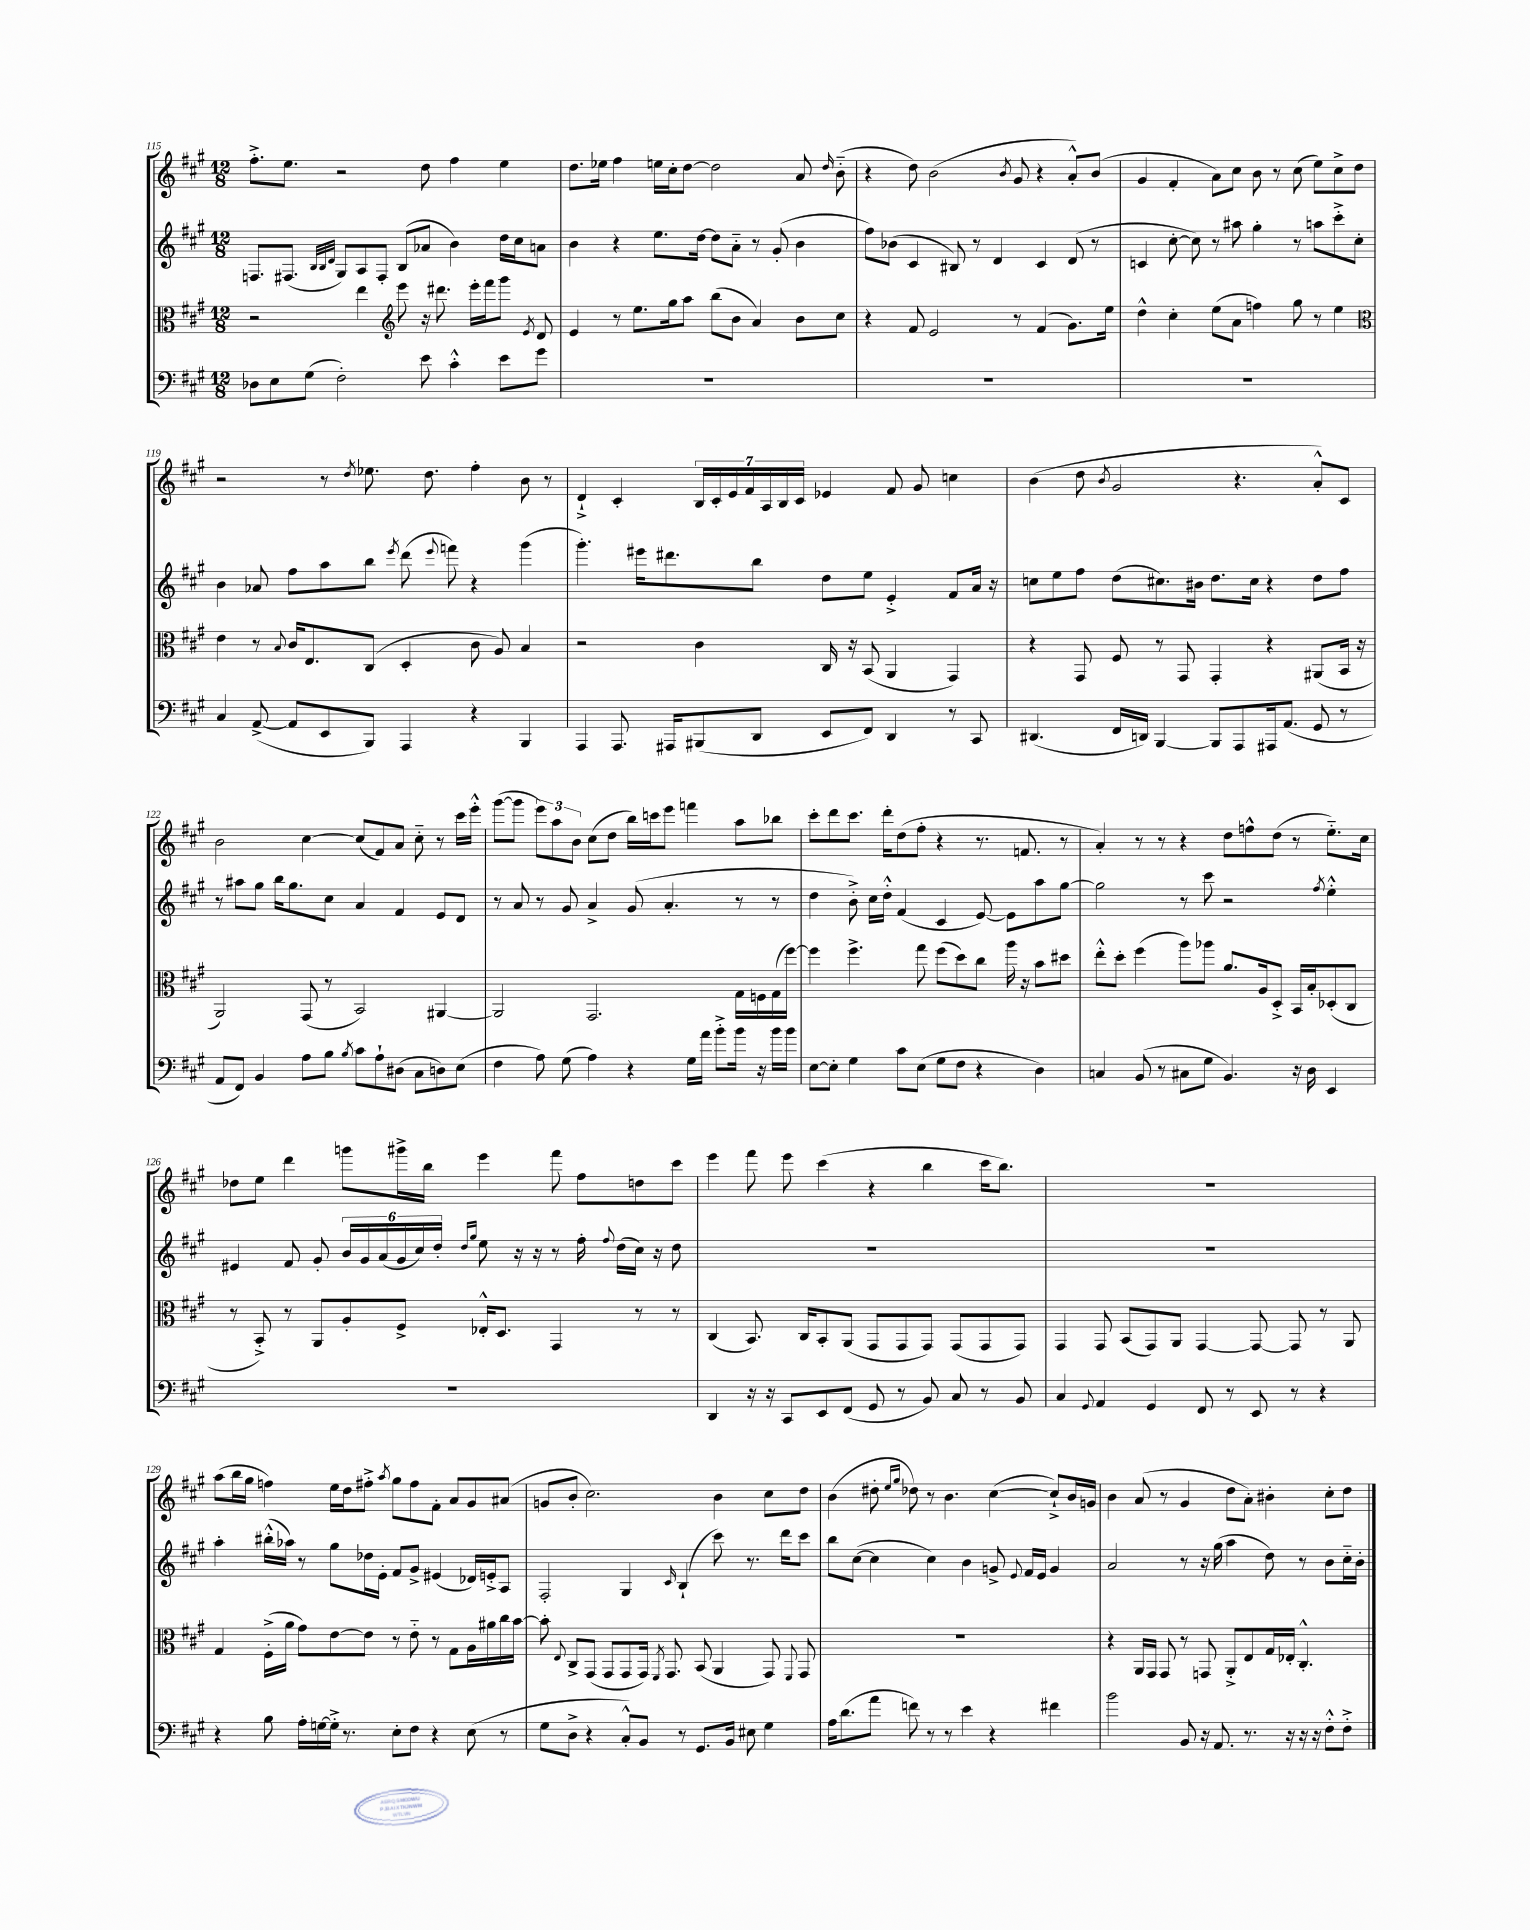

**kern	**kern	**kern	**kern
*staff4	*staff3	*staff2	*staff1
*clefF4	*clefC3	*clefG2	*clefG2
*k[f#c#g#]	*k[f#c#g#]	*k[f#c#g#]	*k[f#c#g#]
*M12/8	*M12/8	*M12/8	*M12/8
8D-	2r	8.F	8.ff#'^
8E	.	.	.
.	.	(8.F#	8.ee
(8G#	.	.	.
.	.	32qqB	.
.	.	32qqB	.
.	.	32qqd	.
2F#')	.	8G#)	2r
.	4ee	8A	.
.	.	8F#'	.
*	*clefG2	*	*
.	8eee	(8B	.
8e	16r	8a-	8dd
.	8.ddd#	.	.
4c#'^^	.	4b)	4ff#
.	16eee'	.	.
.	16fff#	.	.
8e	8ggg#	16dd	4ee
.	.	16cc#	.
.	8qe	.	.
8g#	8d	8a	.
=	=	=	=
1.r	4e	4b	8.dd
.	.	.	16ee-
.	8r	4r	4ff#
.	8.ee	.	.
.	.	8.ee	16ee
.	16gg#	.	16cc#'
.	8aa	.	[8dd
.	.	[16dd	.
.	(8bb	8dd]	2dd]
.	8b	8a'~	.
.	4a)	8r	.
.	.	(8g#'	.
.	8b	4b	8a
.	.	.	16qqdd
.	8cc#	.	(8b'~
=	=	=	=
1.r	4r	8ff#)	4r
.	.	(8b-	.
.	8f#	4c#	8dd)
.	2e	.	(2b
.	.	8B#)	.
.	.	8r	.
.	.	4d	.
.	.	.	8qb
.	8r	.	8g#
.	(4f#	4c#	4r
.	8.g#)	(8d	8a'^^)
.	.	8r	(8b
.	16ee	.	.
=	=	=	=
1.r	4dd^^	4c	4g#
.	4cc#'	[8cc#'	4f#'
.	.	8cc#])	.
.	(8ee	8r	8a)
.	8a	8aa#	8cc#
.	4ff)	4gg#'	8b
.	.	.	8r
.	8gg#	8r	(8cc#
.	8r	8aa	8ee)
.	4ee	8ccc#'^	8cc#^
.	.	8cc#'	8dd
=	=	=	=
*	*clefC3	*	*
4C#	4e	4b	2r
([8AA^	8r	8a-	.
.	8qqB	.	.
8AA]	16c#	8ff#	.
.	8.E	.	.
8EE	.	8aa	8r
.	.	.	8qdd
8BBB)	(8C#	8bb	8.ee-
.	.	8qeee	.
4AAA	4D'	(8ddd	.
.	.	.	8.dd
.	.	8qqeee	.
.	.	8fff)	.
4r	8c#	4r	4ff#'
.	8A)	.	.
4BBB	4B	(4ggg#	8b
.	.	.	8r
=	=	=	=
4AAA	2r	4.ggg#')	4d`^
8.AAA	.	.	4c#'
.	.	16eee#	.
16AAA#	.	8.ddd#	.
(8BBB#	4c#	.	28B
.	.	.	28c#'
.	.	.	28e
.	.	.	28f#
8DD	.	8bb	.
.	.	.	28A
.	.	.	28B
.	.	.	28c#
8EE	16C#	8dd	4e-
.	16r	.	.
8FF#)	(8BB	8ee	.
4DD	4AA	4e'^	8f#
.	.	.	8g#
8r	4GG#)	8f#	4cc
8CC#	.	16a	.
.	.	16r	.
=	=	=	=
(4.DD#	4r	8cc	(4b
.	.	8ee	.
.	8GG#	8ff#	8dd
.	.	.	8qb
16FF#	8F#	(8dd	2g#
16DD)	.	.	.
[4BBB	8r	8.cc#)	.
.	8GG#	.	.
.	.	16b#	.
8BBB]	4GG#'	8.dd	.
8AAA	.	.	4.r
.	.	16cc#	.
16AAA#	4r	4r	.
(8.AA	.	.	.
8GG#	(8AA#	8dd	8a'^^)
8r	16BB	8ff#	8c#
.	16r	.	.
=	=	=	=
8AA	2AA)	8r	2b
8FF#)	.	8aa#	.
4BB	.	8gg#	.
.	.	16bb	.
.	.	8.gg#	.
8A	(8GG#	.	[4cc#
8B	8r	8cc#	.
8qB	.	.	.
8c#	2BB)	4a	(8cc#]
8A`	.	.	8f#)
(8D#	.	4f#	8a
8C#	.	.	8cc#'~
8D)	[4AA#	8e	8r
(8E	.	8d	16ccc#
.	.	.	16eee'^^
=	=	=	=
4F#	2AA#]	8r	([8ggg#
.	.	8a	8ggg#]
8A)	.	8r	12eee)
.	.	.	12aa
(8G#	.	8g#	.
.	.	.	12b
4A)	2.GG#	4a^	(8cc#
.	.	.	8dd
4r	.	(8g#	16bb)
.	.	.	16ccc
.	.	4.a'	8eee
16G#	.	.	4fff
16a	.	.	.
8b'^	.	.	.
16b	16G#	8r	8aa
16r	16F	.	.
16b	(16G#	8r	8bb-
16b	[16ff#)	.	.
=	=	=	=
[8E	4ff#]	4dd	8ccc#'
8E']	.	.	8ddd
4G#	4.ff#^	8b'^)	8.ccc#
.	.	16cc#	.
.	.	16dd'^^	16ddd'
8c#	.	(4f#	(8dd
(8E	8gg#	.	8ff#'
8G#	(8ff#	4c#	4r
8F#	8dd)	.	.
4r	8cc#	[8e)	8.r
.	16aa	8e]	.
.	16r	.	8.f
4D)	8b	8aa	.
.	8dd#	[8gg#	8r
=	=	=	=
4C	8ee'^^	2gg#]	4a')
.	8dd'	.	.
(8BB	(4ff#	.	8r
8r	.	.	8r
8C#	8aa)	8r	4r
8G#	8aa-	8ccc#	.
4.BB)	8.a	2r	8dd
.	.	.	8ff^^
.	16A	.	.
.	8D'^	.	(8dd
16r	16BB	.	8r
16D	16B'	.	.
.	.	8qff#	.
4EE	(8D-'	4ee'^^	8.ee'~)
.	8C#	.	.
.	.	.	16cc#
=	=	=	=
1.r	8r	4e#	8dd-
.	8BB'^)	.	8ee
.	8r	8f#	4ddd
.	8AA	8g#'	.
.	8A'	24b	8ggg
.	.	24g#	.
.	.	(24a	.
.	8F#^	24g#	16ggg#^
.	.	24cc#)	.
.	.	.	16bb
.	.	24dd'	.
.	.	16qqdd	.
.	.	16qqgg#	.
.	16E-'^^	8ee	4eee
.	8.D	.	.
.	.	16r	.
.	.	16r	.
.	4GG#	8r	8fff#
.	.	16ff#'	8ff#
.	.	8qqff#	.
.	.	(16dd	.
.	8r	16cc#)	8dd
.	.	16r	.
.	8r	8dd	8ccc#
=	=	=	=
4DD	(4C#	1.r	4eee
16r	8.BB)	.	8fff#
16r	.	.	.
8CC#	.	.	8eee
.	16C#	.	.
8EE	8BB'	.	(4ccc#
(8FF#	(8AA	.	.
8GG#	8GG#	.	4r
8r	8GG#	.	.
8BB)	8GG#)	.	4bb
8C#	(8GG#	.	.
8r	8GG#	.	16ccc#
.	.	.	8.bb)
8BB	8GG#)	.	.
=	=	=	=
4C#	4GG#	1.r	1.r
8qqGG#	.	.	.
4AA	8GG#	.	.
.	(8BB	.	.
4GG#	8GG#)	.	.
.	8AA	.	.
8FF#	[4GG#	.	.
8r	.	.	.
8EE	8GG#_	.	.
8r	8GG#]	.	.
4r	8r	.	.
.	8AA	.	.
=	=	=	=
4r	4G#	4aa'	(8aa
.	.	.	16bb
.	.	.	16gg#
8B	(16F#'^	(16bb#'^^	4ff)
.	16a	16aa-)	.
16A'	8g#)	8r	.
[16G	.	.	.
16G'^]	[8e	8gg#	16ee
8.r	.	.	16dd
.	8e]	16dd-	8ff#'^
.	.	16e'	.
.	.	.	8qaa
8E'	8r	8f#	8gg#
8F#	8e'~	8g#^	8ff#
4r	8r	(4e#	8f#'
.	8G#	.	8a
(8E	16A	16d-)	8g#
.	16a#	16e'^	.
8r	16cc#	8A	(8a#
.	[16b	.	.
=	=	=	=
8G#	8b']	2F#'	8g
.	8qqE	.	.
8D^	8C#^	.	8b'
4r	(8GG#	.	2.cc#)
.	8GG#	.	.
8C#'^^)	8GG#	4G#	.
8BB	16GG#)	.	.
.	8qFF#	.	.
.	8.GG#	.	.
.	.	16qqc#	.
8r	.	(4B`	.
8.GG#	(8BB	.	.
.	4AA	8ccc#)	4b
16BB	.	.	.
8E#	.	8.r	.
4G#	8GG#)	.	8cc#
.	.	16ddd	.
.	8qqFF#	.	.
.	8GG#	8ccc#	8dd
=	=	=	=
16A	1.r	8bb	(4b
(8.d	.	.	.
.	.	([8cc#	.
8a	.	4cc#]	8dd#'
.	.	.	16qqee
.	.	.	16qqgg#
8f)	.	.	8dd-)
8r	.	4cc#)	8r
8r	.	.	4.b
4e	.	4b	.
4r	.	8g^	([4cc#
.	.	8qqe	.
.	.	16f#	.
.	.	16e	.
4f#	.	4g	8cc#`^])
.	.	.	16b
.	.	.	16g
=	=	=	=
2b	4r	2a	4b
.	16AA	.	(8a
.	16GG#	.	.
.	8GG#	.	8r
8BB	8r	8r	4g#
16r	8GG	16r	.
8.AA	.	(16gg#	.
.	8AA'^	4aa	8dd
8.r	8E	.	8a')
.	16G#	8dd)	4b#'
16r	16E-'	.	.
16r	4.C#'^^	8r	.
16r	.	.	.
8F#'^^	.	8b	8cc#'
8F#'^	.	16cc#'~	8dd
.	.	16b'	.
==	==	==	==
*-	*-	*-	*-
